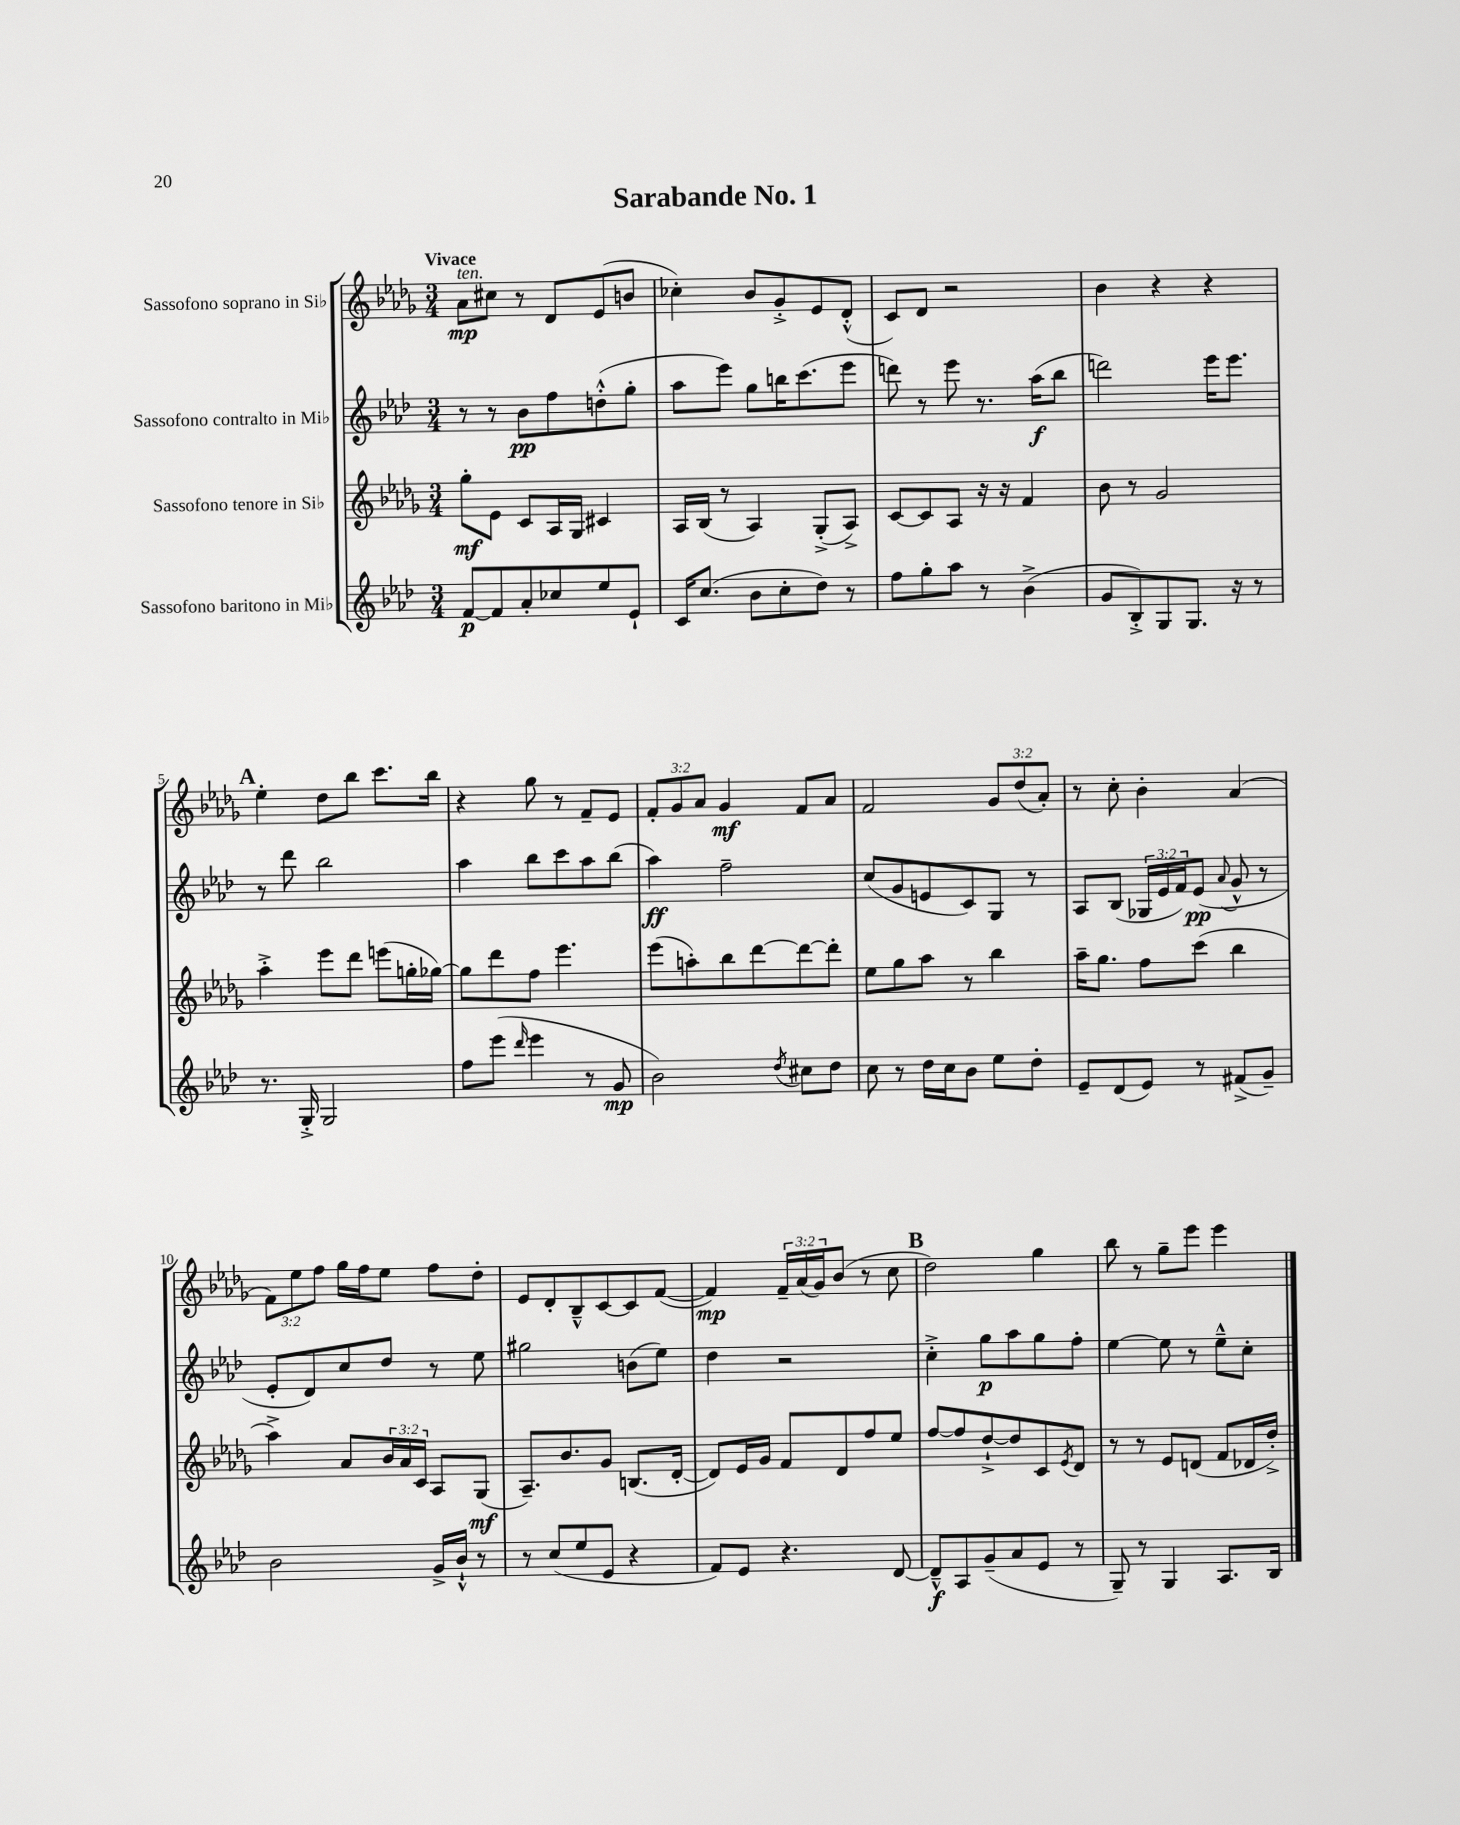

**kern	**kern	**kern	**kern
*staff4	*staff3	*staff2	*staff1
*clefG2	*clefG2	*clefG2	*clefG2
*k[b-e-a-d-]	*k[b-e-a-d-g-]	*k[b-e-a-d-]	*k[b-e-a-d-g-]
*M3/4	*M3/4	*M3/4	*M3/4
[8f/L	8gg-'\L	8r	8a-\L
8f/]	8e-\J	8r	8cc#\J
8a-'/	8c/L	8b-\L	8r
8cc-/	16A-/L	8ff\	8d-/L
.	16G-/JJ	.	.
8ee-/	4c#/	(8dd'^^\	(8e-/
8e-`/J	.	8gg'\J	8b/J
=	=	=	=
16c/LK	16A-/LL	8aa-\L	4cc-'\)
(8.cc/J	(16B-/JJ	.	.
.	8r	8eee-\J)	.
8b-\L	4A-/)	8gg\L	8b-/L
8cc'\	.	16bb\K	8g-'^/
.	.	(8.ccc\	.
8dd-\J)	(8G-'^/L	.	8e-/
8r	8A-^/J)	8eee-\J	(8d-'^^/J
=	=	=	=
8ff\L	[8c/L	8ddd\)	8c/L)
8gg'\	8c/]	8r	8d-/J
8aa-\J	8A-/J	8eee-\	2r
8r	16r	8.r	.
.	16r	.	.
(4b-^\	4f/	.	.
.	.	(16aa-\LK	.
.	.	8bb-\J	.
=	=	=	=
8g/L	8b-\	2ddd\)	4b-\
8B-'^/)	8r	.	.
8G/	2g-/	.	4r
8.G/J	.	.	.
.	.	16eee-\LK	4r
16r	.	8.eee-\J	.
8r	.	.	.
=	=	=	=
8.r	4aa-'^\	8r	4ee-'\
.	.	8ddd-\	.
16G'^/	.	.	.
2G/	8eee-\L	2bb-\	8dd-\L
.	8ddd-\J	.	8bb-\J
.	(8eee\L	.	8.ccc\L
.	16gg'\L	.	.
.	[16gg-\JJ)	.	16bb-\Jk
=	=	=	=
8ff\L	8gg-\]L	4aa-\	4r
(8eee-\J	8ddd-\	.	.
16qqddd-/	.	.	.
4eee-\	8ff\J	8bb-\L	8gg-\
.	4.eee-\	8ccc\	8r
8r	.	8aa-\	8f~/L
8g/	.	(8bb-\J	8e-/J
=	=	=	=
2b-\)	(8eee-\L	4aa-\)	12f'/L
.	.	.	12g-/
.	8aa'\)	.	.
.	.	.	12a-/J
.	8bb-\	2ff~\	4g-/
.	[8ddd-\	.	.
8qdd-/	.	.	.
8cc#\L	8ddd-\_	.	8f/L
8dd-\J	8ddd-'\]J	.	8a-/J
=	=	=	=
8cc\	8ee-\L	(8cc/L	2f/
8r	8gg-\	8g/	.
16dd-\LL	8aa-\J	8e/	.
16cc\J	.	.	.
8b-\J	8r	8c/)	.
8ee-\L	4bb-\	8G/J	12g-/L
.	.	.	(12dd-/
8dd-'\J	.	8r	.
.	.	.	12a-'/J)
=	=	=	=
8e-~/L	16aa-~\LK	8A-/L	8r
.	8.gg-\J	.	.
(8d-/	.	(8B-/J	8cc'\
8e-/J)	8ff\L	24G-/LL	4b-'\
.	.	24e-/	.
.	.	24f/J)	.
8r	(8ccc\J	(8e-/J	.
.	.	8qqa-/	.
(8f#^/L	4bb-\	8g^^/	(4a-/
8g~/J)	.	8r	.
=	=	=	=
2b-\	4aa-^\)	8e-'/L	12f\L)
.	.	.	12ee-\
.	.	8d-/)	.
.	.	.	12ff\J
.	8a-/L	8cc/	16gg-\LL
.	.	.	16ff\J
.	24b-/L	8dd-/J	8ee-\J
.	24a-/	.	.
.	24c/JJ	.	.
16g^/LL	8A-/L	8r	8ff\L
16b-`^^/JJ	.	.	.
8r	(8G-/J	8ee-\	8dd-'\J
=	=	=	=
8r	8.A-~/L)	2gg#\	8e-/L
(8cc/L	.	.	8d-'/
.	8.b-/	.	.
8ee-/	.	.	8B-~^^/
8e-/J	8g-/J	.	[8c/
4r	(8.B/L	(8b\L	8c/]
.	.	8ee-\J)	([8f/J
.	[16d-'/Jk	.	.
=	=	=	=
8f/L)	8d-/]L)	4dd-\	4f/])
8e-/J	16e-/L	.	.
.	16g-/JJ	.	.
4.r	8f/L	2r	24f~/LL
.	.	.	(24a-/
.	.	.	24g-/J)
.	8d-/	.	(8b-/J
.	8ff/	.	8r
[8d-/	8ee-/J	.	8cc\
=	=	=	=
8d-~^^/]L	[8ff/L	4cc'^\	2dd-\)
8A-/	8ff/]	.	.
(8g~/	[8dd-`^/	8gg\L	.
8a-/	8dd-/]	8aa-\	.
8e-/J	8c/	8gg\	4gg-\
.	8qe-/	.	.
8r	8d-/J	8ff'\J	.
=	=	=	=
8G~/)	8r	[4ee-\	8bb-\
8r	8r	.	8r
4G/	8e-/L	8ee-\]	8gg-~\L
.	(8d/J	8r	8eee-\J
8.A-/L	8f/L	8ee-~^^\L	4eee-\
.	16d-/L	8cc'\J	.
16B-/Jk	16dd-'^/JJ)	.	.
==	==	==	==
*-	*-	*-	*-
